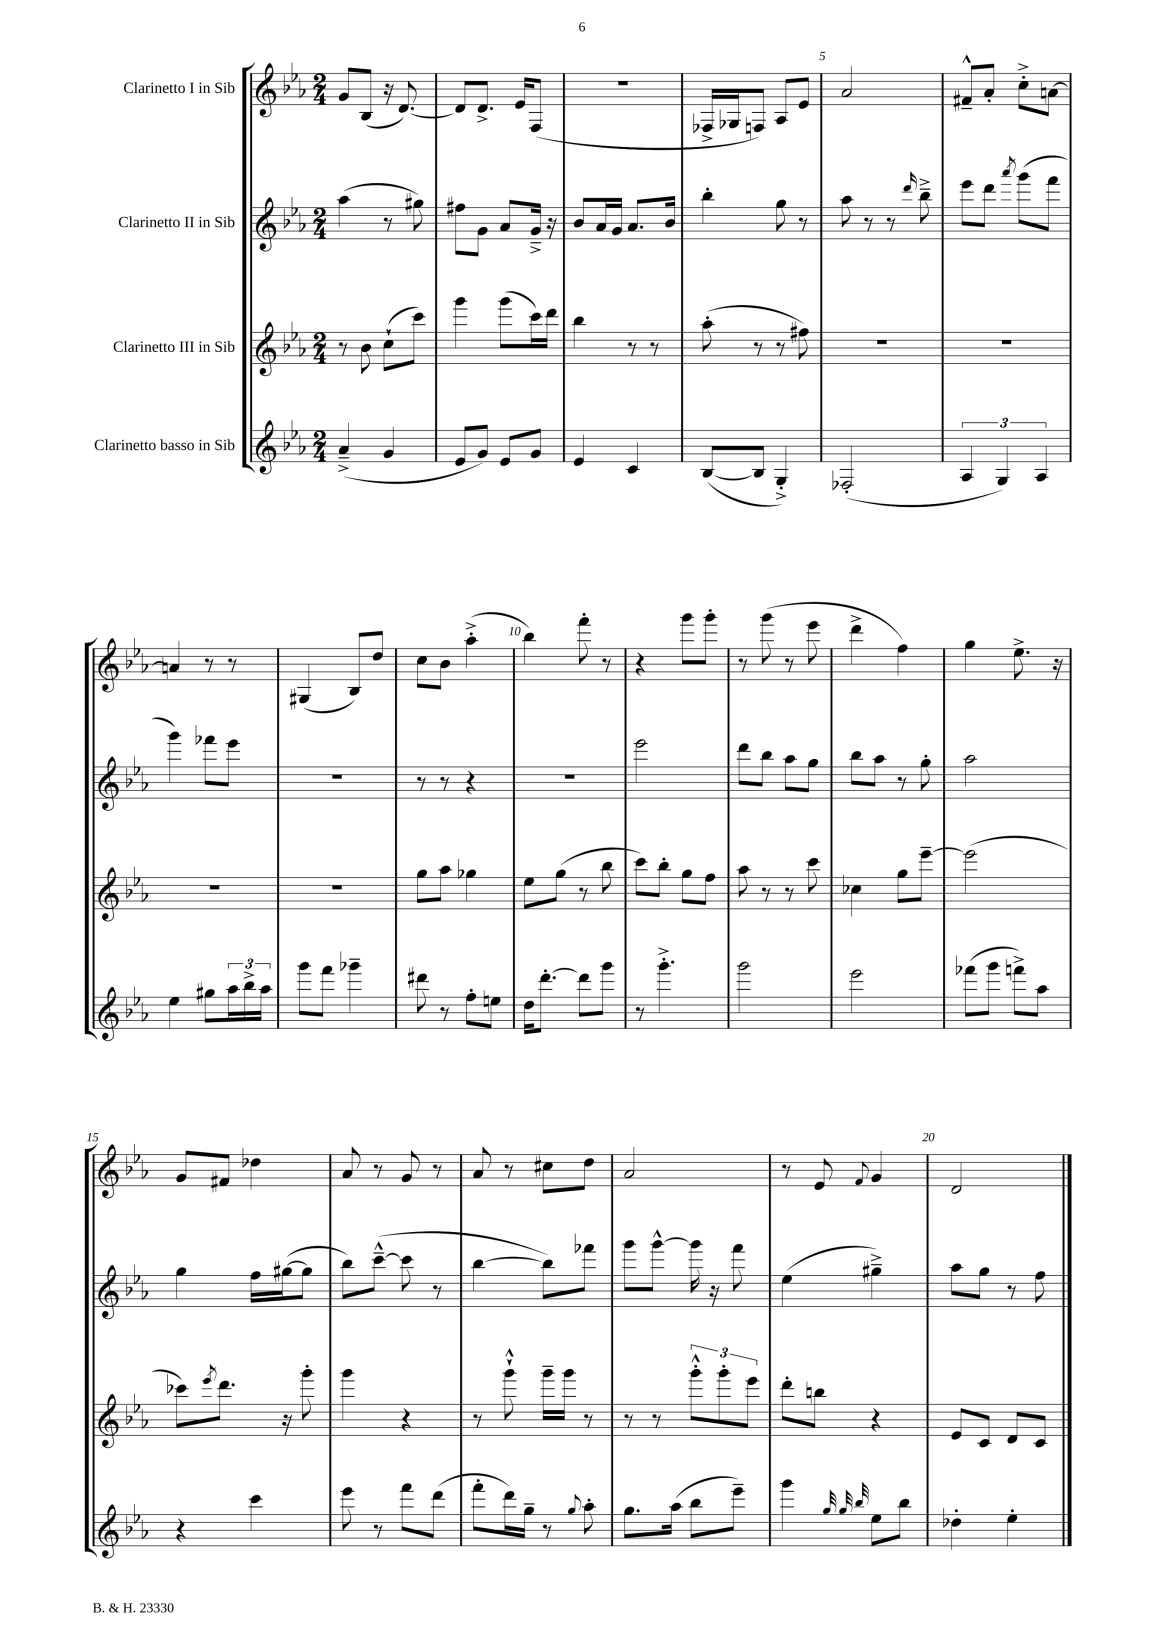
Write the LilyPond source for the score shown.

<<
\new StaffGroup <<
\new Staff = "s0" \with { instrumentName = "Clarinetto I in Sib" } {
    \clef treble \key ees \major \numericTimeSignature \time 2/4
    g'8 bes8( r16 d'8.~) |
    d'8 d'8.-> ees'16 f8( |
    R2 |
    fes16-> ges16 f8) aes8 ees'8 |
    aes'2 |
    fis'8---^ aes'8-. c''8-.-> a'8~ |
    a'4 r8 r8 |
    gis4( bes8) d''8 |
    c''8 bes'8 aes''4-.->( |
    bes''4) f'''8-. r8 |
    r4 g'''8 g'''8-. |
    r8 g'''8( r8 ees'''8 |
    d'''4-> f''4) |
    g''4 ees''8.-> r16 |
    g'8 fis'8 des''4 |
    aes'8 r8 g'8 r8 |
    aes'8 r8 cis''8 d''8 |
    aes'2 |
    r8 ees'8 \appoggiatura { f'8 } g'4 |
    d'2 \bar "|." |
}
\new Staff = "s1" \with { instrumentName = "Clarinetto II in Sib" } {
    \clef treble \key ees \major \numericTimeSignature \time 2/4
    aes''4( r8 gis''8) |
    fis''8 g'8 aes'8 g'16---> r16 |
    bes'8 aes'16 g'16 aes'8. bes'16 |
    bes''4-. g''8 r8 |
    aes''8 r8 r8 \grace { d'''16 } bes''8---> |
    ees'''8 d'''8 \acciaccatura { aes'''8 } g'''8( f'''8 |
    g'''4) fes'''8 ees'''8 |
    R2 |
    r8 r8 r4 |
    r2 |
    ees'''2 |
    d'''8 bes''8 aes''8 g''8 |
    bes''8 aes''8 r8 g''8-. |
    aes''2 |
    g''4 f''16 gis''16~( gis''8 |
    bes''8) c'''8~---^( c'''8 r8 |
    bes''4~ bes''8) fes'''8 |
    g'''8 g'''8~-^ g'''16 r16 f'''8 |
    ees''4( gis''4--->) |
    aes''8 g''8 r8 f''8 \bar "|." |
}
\new Staff = "s2" \with { instrumentName = "Clarinetto III in Sib" } {
    \clef treble \key ees \major \numericTimeSignature \time 2/4
    r8 bes'8 c''8-!( c'''8) |
    g'''4 g'''8( c'''16) d'''16 |
    bes''4 r8 r8 |
    aes''8-.( r8 r8 fis''8) |
    R2 |
    R2 |
    R2 |
    R2 |
    g''8 aes''8 ges''4 |
    ees''8 g''8( r8 bes''8 |
    c'''8) bes''8-. g''8 f''8 |
    aes''8 r8 r8 c'''8 |
    ces''4 g''8 ees'''8~-- |
    ees'''2( |
    ces'''8) \acciaccatura { ees'''8 } d'''8. r16 g'''8-. |
    g'''4 r4 |
    r8 g'''8-!-^ g'''16-- g'''16 r8 |
    r8 r8 \tuplet 3/2 { g'''8-.-^ g'''8-. ees'''8 } |
    d'''8-. b''8 r4 |
    ees'8 c'8 d'8 c'8 \bar "|." |
}
\new Staff = "s3" \with { instrumentName = "Clarinetto basso in Sib" } {
    \clef treble \key ees \major \numericTimeSignature \time 2/4
    aes'4--->( g'4 |
    ees'8 g'8) ees'8 g'8 |
    ees'4 c'4 |
    bes8~( bes8 g4-.->) |
    fes2-.( |
    \tuplet 3/2 { aes4 g4) aes4 } |
    ees''4 gis''8 \tuplet 3/2 { aes''16 bes''16-> aes''16 } |
    g'''8 f'''8 ges'''4-- |
    dis'''8 r8 f''8-. e''8 |
    d''16 d'''8.~-. d'''8 g'''8 |
    r8 g'''4.-.-> |
    g'''2 |
    ees'''2 |
    fes'''8( g'''8 f'''8->) aes''8 |
    r4 c'''4 |
    ees'''8 r8 f'''8 d'''8( |
    f'''8-. d'''16) g''16-- r8 \appoggiatura { g''8 } aes''8-. |
    g''8. aes''16( bes''8 ees'''8--) |
    g'''4 \grace { g''32 g''32 bes''32 } ees''8 bes''8 |
    des''4-. ees''4-. \bar "|." |
}
>>
>>
\layout { \context { \Score \override BarNumber.break-visibility = ##(#f #t #t) barNumberVisibility = #(every-nth-bar-number-visible 5) } }
